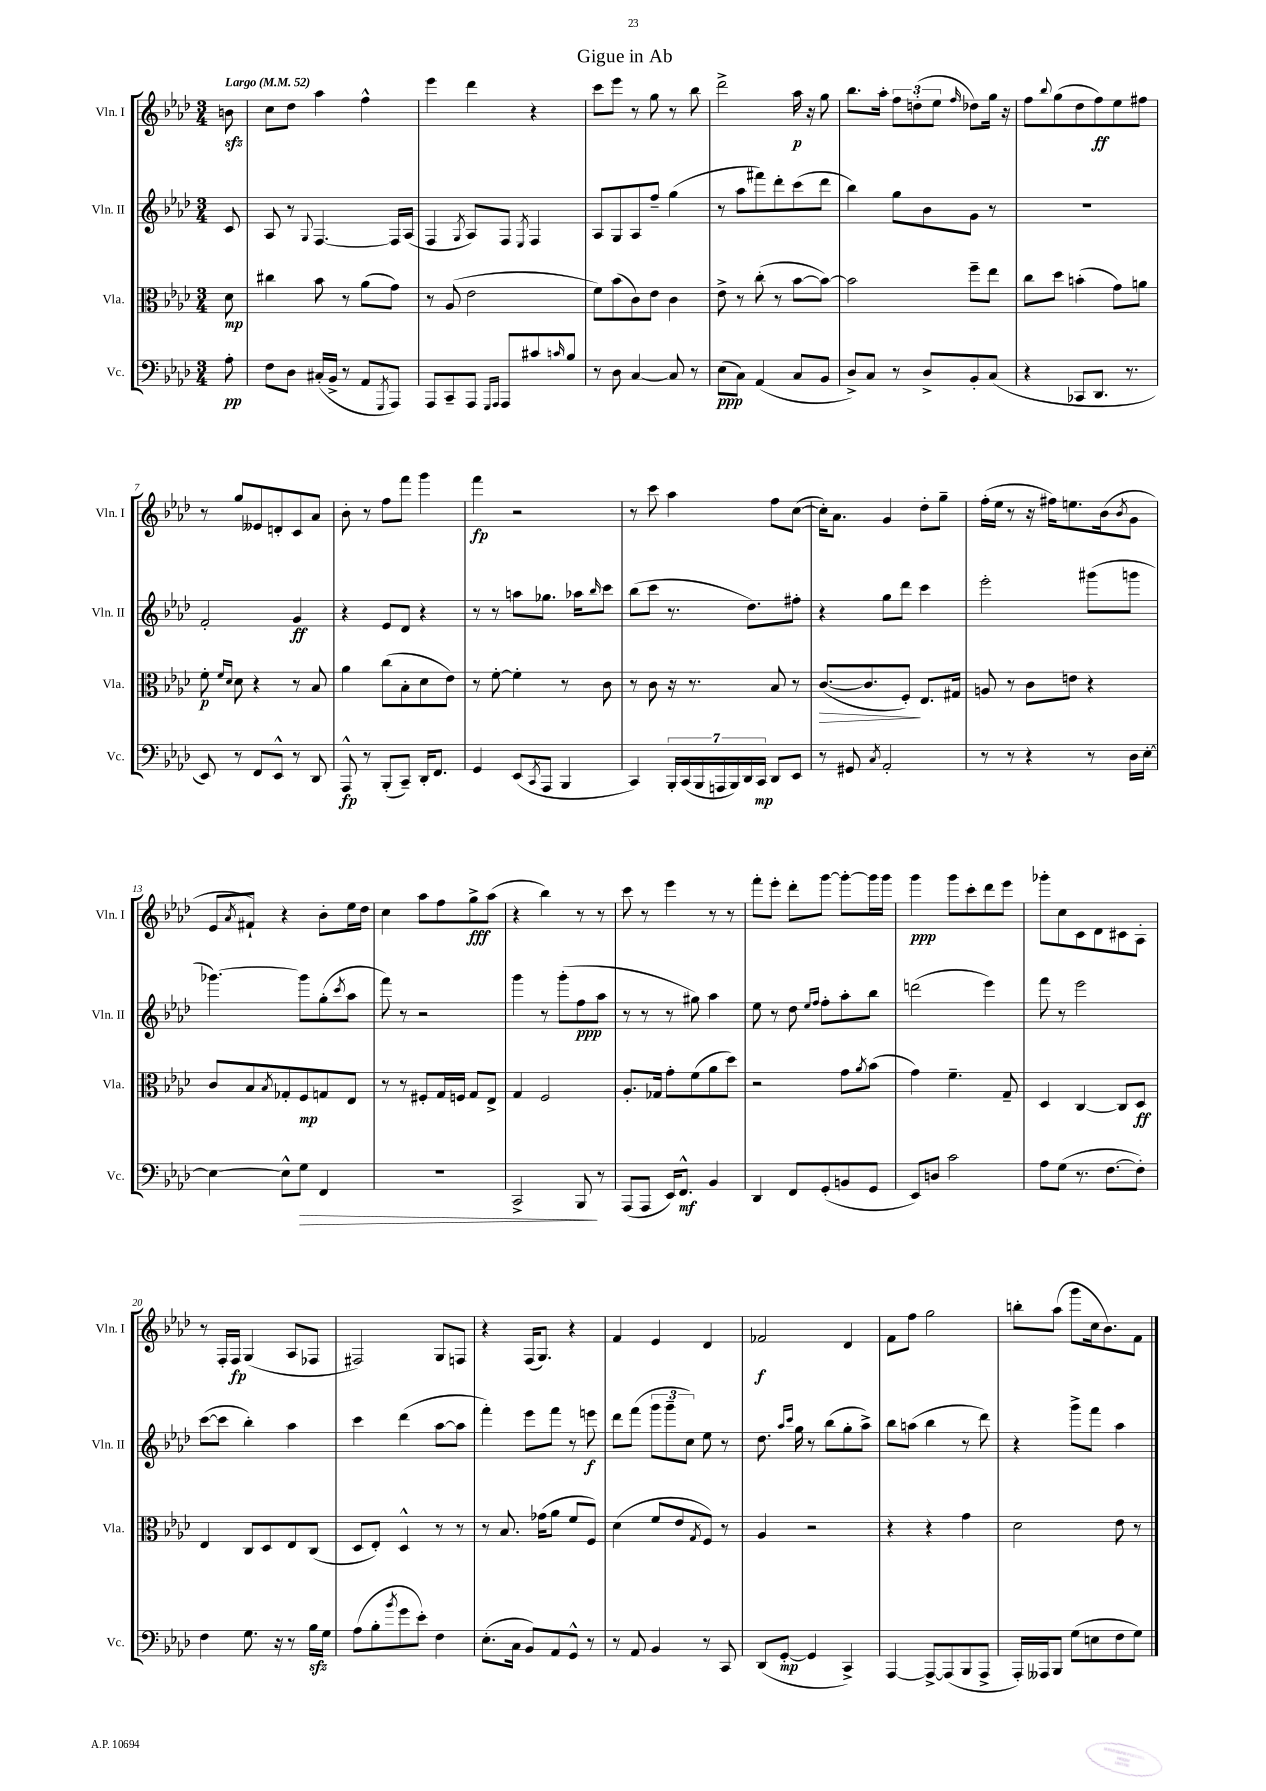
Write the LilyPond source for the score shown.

\header { title = "Gigue in Ab" }
<<
\new StaffGroup <<
\new Staff = "s0" \with { instrumentName = "Vln. I" shortInstrumentName = "Vln. I" } {
    \clef treble \key aes \major \numericTimeSignature \time 3/4 \partial 8 \tempo "Largo" 4 = 52
    b'8\sfz |
    c''8 des''8 aes''4 f''4-^ |
    ees'''4 des'''4 r4 |
    c'''8 ees'''8 r8 g''8 r8 bes''8 |
    des'''2-> aes''16\p r16 g''8 |
    bes''8. aes''16-. \tuplet 3/2 { f''8 d''8-.( ees''8 } \grace { f''16 } des''8) g''16 r16 |
    f''8 \appoggiatura { bes''8 } g''8( des''8 f''8\ff) ees''8 fis''8 |
    r8 g''8 eeses'8 d'8-. c'8 aes'8 |
    bes'8-. r8 f''8 f'''8 g'''4 |
    f'''4\fp r2 |
    r8 c'''8 aes''4 f''8 c''8~( |
    c''16-.) aes'8. g'4 des''8-. g''8-- |
    f''16-.( ees''16 r8 r16 fis''16) e''8. bes'16( \acciaccatura { bes'8 } g'8 |
    ees'8 \acciaccatura { aes'8 } fis'8-!) r4 bes'8-. ees''16 des''16 |
    c''4 aes''8 f''8 g''8->\fff aes''8( |
    r4 bes''4) r8 r8 |
    c'''8 r8 ees'''4 r8 r8 |
    f'''8-. ees'''8-. des'''8-. g'''8~ g'''8~-. g'''16 g'''16 |
    g'''4\ppp g'''8 c'''8-. des'''8 ees'''8 |
    ges'''8-. c''8 c'8 des'8 cis'8 aes8-. |
    r8 f16-. f16\fp g4( aes8 fes8 |
    fis2) g8 f8 |
    r4 f16( g8.) r4 |
    f'4 ees'4 des'4 |
    fes'2\f des'4 |
    f'8 f''8 g''2 |
    b''8-. aes''8( g'''8 c''16 bes'8.) f'8 \bar "|." |
}
\new Staff = "s1" \with { instrumentName = "Vln. II" shortInstrumentName = "Vln. II" } {
    \clef treble \key aes \major \numericTimeSignature \time 3/4 \partial 8
    c'8 |
    aes8 r8 \appoggiatura { g8 } f4.~ f16 aes16( |
    f4 \acciaccatura { g8 } aes8) f8 \acciaccatura { ees8 } f4 |
    aes8 g8 aes8 f''8-- g''4( |
    r8 aes''8 fis'''8) des'''8-. c'''8( des'''8 |
    bes''4) g''8 bes'8 g'8 r8 |
    R2. |
    f'2-. g'4\ff |
    r4 ees'8 des'8 r4 |
    r8 r8 a''8 ges''8. aes''16 \grace { bes''16 } c'''8 |
    bes''8( c'''8 r8. des''8.) fis''8-. |
    r4 g''8 des'''8 c'''4 |
    ees'''2-. gis'''8( g'''8 |
    ges'''4.~) ges'''8 g''8-.( \acciaccatura { c'''8 } aes''8 |
    f'''8) r8 r2 |
    g'''4 r8 g'''8-.( f''8\ppp aes''8 |
    r8 r8 r8 gis''8) aes''4 |
    ees''8 r8 des''8 \grace { ees''16 f''16 } f''8-. aes''8-. bes''8 |
    d'''2( ees'''4) |
    f'''8 r8 ees'''2 |
    c'''8~( c'''8 bes''4-.) aes''4 |
    c'''4 des'''4( aes''8~ aes''8 |
    f'''4-.) ees'''8 f'''8 r8 e'''8\f |
    des'''8 f'''8( \tuplet 3/2 { g'''8 g'''8-- c''8) } ees''8 r8 |
    des''8. \grace { aes''16 c'''16 } g''16 r8 bes''8( g''8-. aes''8->) |
    bes''8 a''8( bes''4 r8 des'''8) |
    r4 g'''8-> f'''8 aes''4 \bar "|." |
}
\new Staff = "s2" \with { instrumentName = "Vla." shortInstrumentName = "Vla." } {
    \clef alto \key aes \major \numericTimeSignature \time 3/4 \partial 8
    des'8\mp |
    cis''4 bes'8 r8 aes'8( g'8) |
    r8 aes8( ees'2 |
    f'8) bes'8( c'8) ees'8 c'4 |
    ees'8-> r8 c''8-.( r8 bes'8~ bes'8~) |
    bes'2 f''8-- ees''8 |
    c''8 des''8 b'4-.( g'8) a'8 |
    f'8-.\p \grace { f'16 des'16 } des'8 r4 r8 bes8 |
    aes'4 c''8( bes8-. des'8 ees'8) |
    r8 f'8~-. f'4-. r8 c'8 |
    r8 c'8 r16 r8. bes8 r8 |
    c'8.~\>( c'8. f8-.\!) ees8. gis16 |
    a8 r8 c'8 e'8 r4 |
    c'8 bes8 \acciaccatura { bes8 } ges8-. f8\mp g8 ees8 |
    r8 r8 fis8-. g16 f16 g8 ees8-> |
    g4 f2 |
    aes8.-. ges16 g'8-. f'8( aes'8 des''8) |
    r2 g'8 \acciaccatura { aes'8 } bes'8( |
    g'4) f'4.-- g8-- |
    des4 c4~ c8 des8\ff |
    ees4 c8 des8 ees8 c8( |
    des8 ees8-.) des4-^ r8 r8 |
    r8 bes8. ges'16( aes'8 f'8 f8) |
    des'4( f'8 ees'8 \acciaccatura { g8 } f8) r8 |
    aes4 r2 |
    r4 r4 g'4 |
    des'2 ees'8 r8 \bar "|." |
}
\new Staff = "s3" \with { instrumentName = "Vc." shortInstrumentName = "Vc." } {
    \clef bass \key aes \major \numericTimeSignature \time 3/4 \partial 8
    aes8-.\pp |
    f8 des8 cis16-.( bes,16-> r8 aes,8 \acciaccatura { g,,8 } aes,,8) |
    aes,,8 c,8-- aes,,8 \grace { g,,16 aes,,16 } aes,,8 cis'8 \grace { c'16 } bes8 |
    r8 des8 c4~ c8 r8 |
    ees8\ppp( c8) aes,4( c8 bes,8 |
    des8->) c8 r8 des8-> bes,8-. c8( |
    r4 ces,8 des,8. r8. |
    ees,8) r8 f,8 ees,8-^ r8 des,8 |
    aes,,8-^\fp r8 bes,,8-.( c,8--) des,16-. f,8. |
    g,4 ees,8( \acciaccatura { c,8 } aes,,8 bes,,4 |
    c,4) \tuplet 7/4 { bes,,16-. c,16( bes,,16 a,,16 bes,,16) des,16 c,16\mp } des,8 ees,8 |
    r8 gis,8 \acciaccatura { c8 } aes,2-. |
    r8 r8 r4 r8 des16 ees16~-. |
    ees4~ ees8-^ g8\> f,4 |
    R2. |
    c,2-> bes,,8\! r8 |
    aes,,8( aes,,8 ees,16) f,8.-^\mf bes,4 |
    des,4 f,8 g,8-.( b,8 g,8 |
    ees,8) d8 c'2 |
    aes8 g8( r8. f8.~ f8-.) |
    f4 g8. r16 r8 bes16\sfz g16 |
    aes8( bes8-. \acciaccatura { bes'8 } g'8 ees'8-.) f4 |
    ees8.-.( c16 bes,8) aes,8 g,8-^ r8 |
    r8 aes,8 bes,4 r8 c,8 |
    des,8( g,8~-.\mp g,4 c,4->) |
    aes,,4~ aes,,8~-> aes,,8( bes,,8 aes,,8-> |
    aes,,16-.) aeses,,16 bes,,8 g8( e8 f8 g8) \bar "|." |
}
>>
>>
